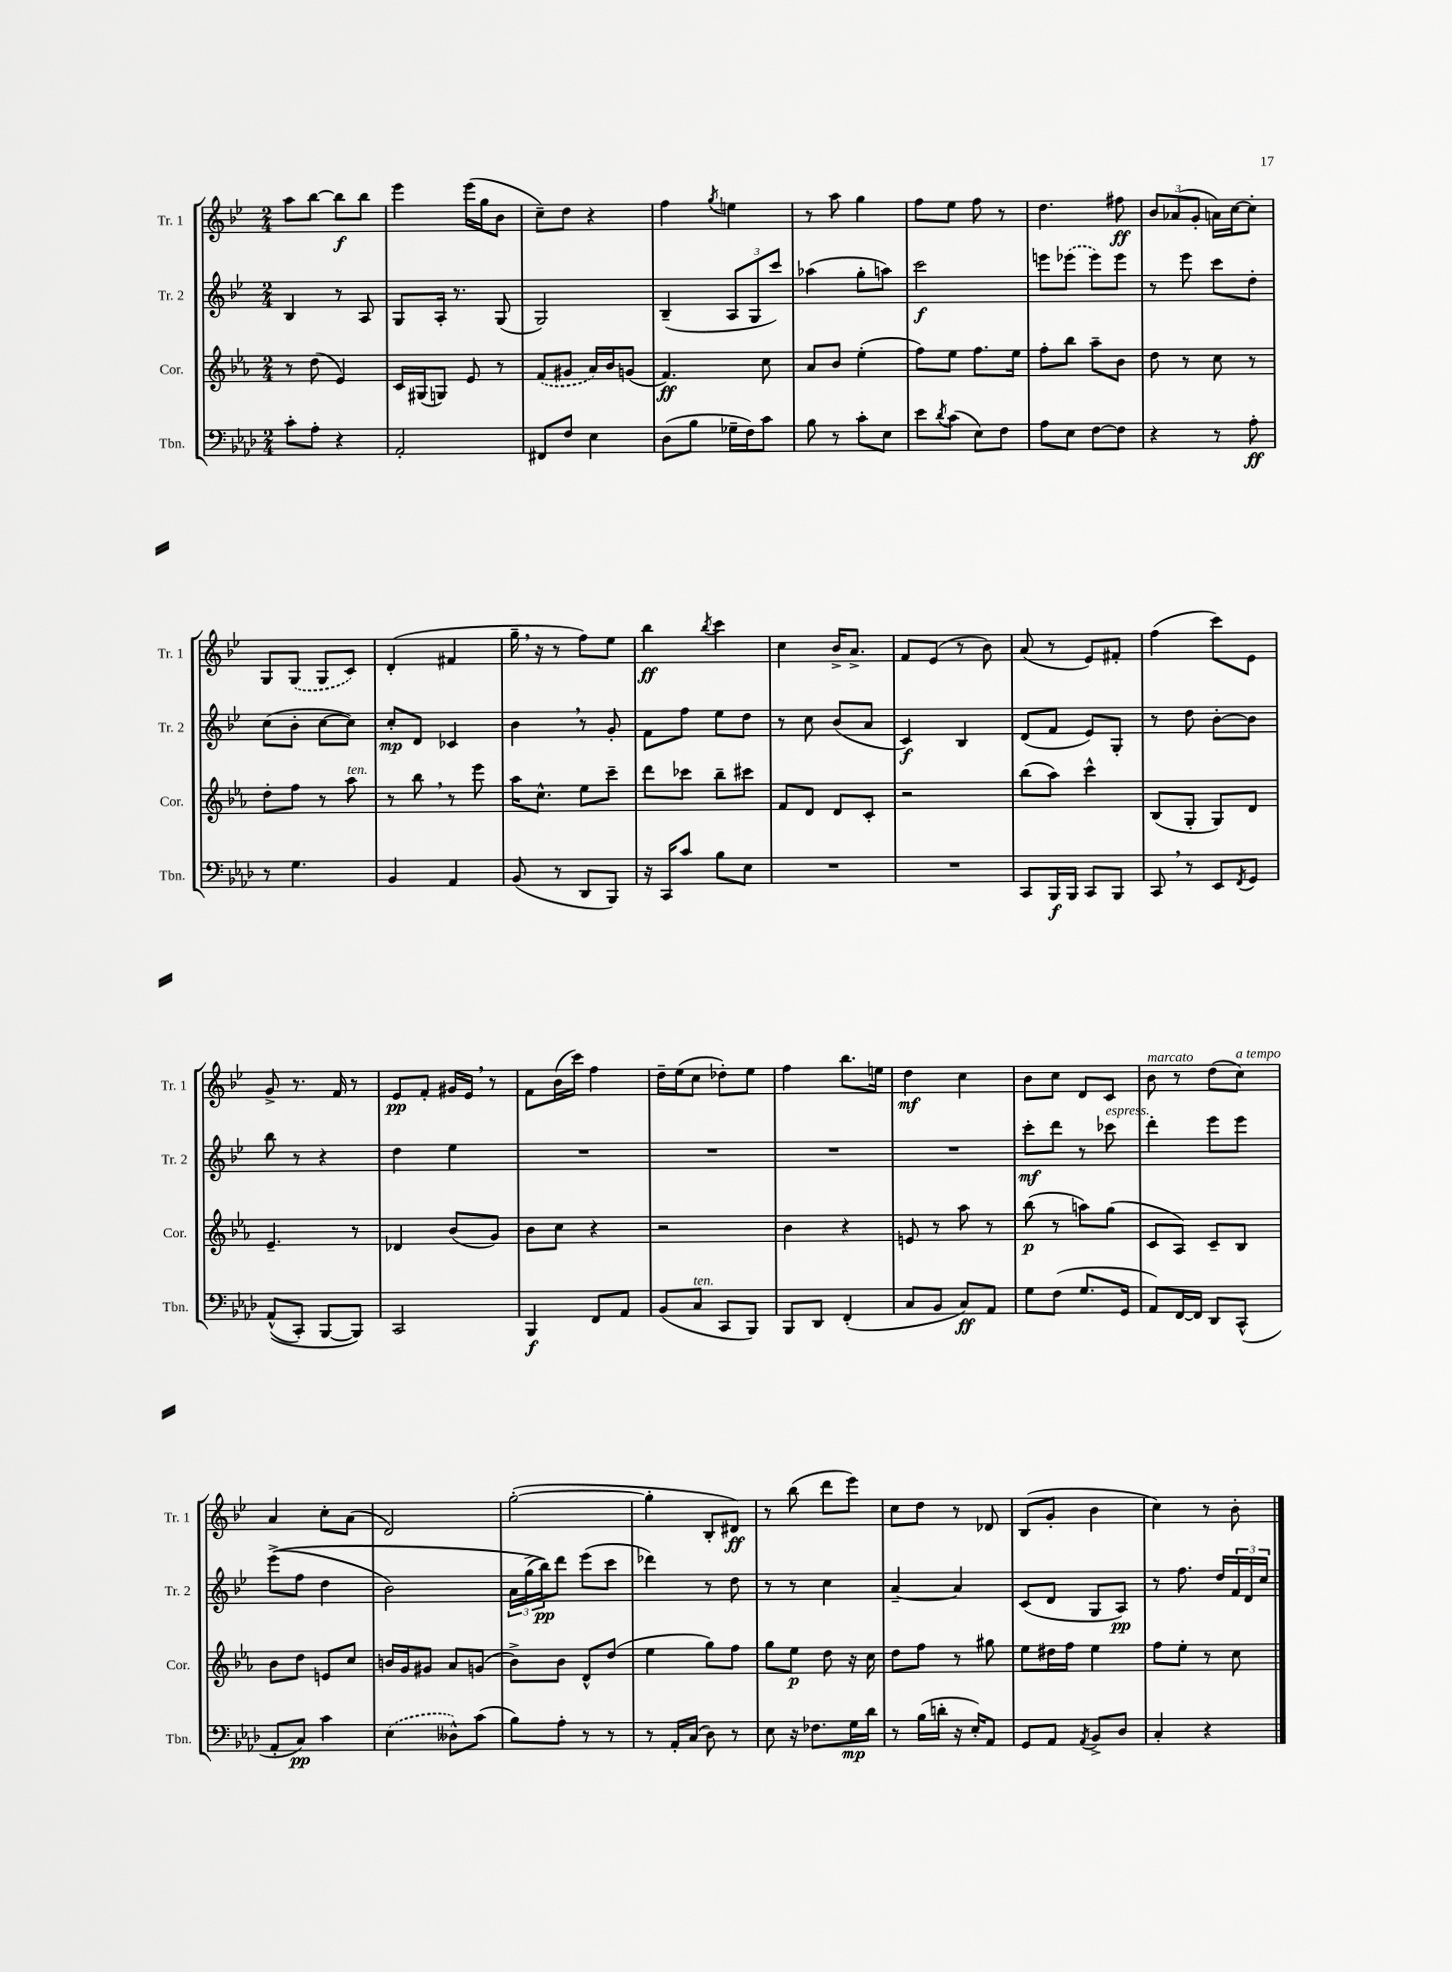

**kern	**kern	**kern	**kern
*staff4	*staff3	*staff2	*staff1
*clefF4	*clefG2	*clefG2	*clefG2
*k[b-e-a-d-]	*k[b-e-a-]	*k[b-e-]	*k[b-e-]
*M2/4	*M2/4	*M2/4	*M2/4
8c'\L	8r	4B-/	8aa\L
8A-'\J	(8dd\	.	[8bb-\J
4r	4e-/)	8r	8bb-\]L
.	.	8A/	8bb-\J
=	=	=	=
2AA-'/	16c/LL	8G/L	4eee-\
.	(16G#/J	.	.
.	8G/J)	16A'/Jk	.
.	.	8.r	.
.	8e-/	.	(16eee-\LL
.	.	.	16gg\J
.	8r	(8G/	8b-\J
=	=	=	=
8FF#/L	(8f/L	2G/)	8cc~\L)
8F/J	8g#/J	.	8dd\J
4E-\	16a-/LL)	.	4r
.	16b-/J	.	.
.	(8g/J	.	.
=	=	=	=
(8D-\L	4.f/)	(4B-~/	4ff\
8B-\J	.	.	.
.	.	.	8qgg/
16G-~\LL	.	12A/L	4ee\
16F\J)	.	.	.
.	.	12G/	.
8c\J	8cc\	.	.
.	.	12ccc/J)	.
=	=	=	=
8B-\	8a-/L	(4aa-\	8r
8r	8b-/J	.	8aa\
8c'\L	(4ee-'\	8gg'\L	4gg\
8E-\J	.	8aa\J)	.
=	=	=	=
8e-\L	8ff\L)	2ccc\	8ff\L
8qd-/	.	.	.
(8c\J	8ee-\J	.	8ee-\J
8E-\L)	8.ff\L	.	8ff\
8F\J	.	.	8r
.	16ee-\Jk	.	.
=	=	=	=
8A-\L	8ff'\L	8eee\L	4.dd\
8E-\J	8bb-\J	(8eee-\J	.
[8F\L	8aa-~\L	8eee-\L)	.
8F\]J	8b-\J	8eee-\J	8ff#\
=	=	=	=
4r	8dd\	8r	12b-/L
.	.	.	(12a-/
.	8r	8eee-\	.
.	.	.	12g'/J
8r	8cc\	8ccc\L	16a\LL)
.	.	.	[16cc\J
8A-'\	8r	8dd'\J	8cc'\]J
=	=	=	=
8r	8dd'\L	(8cc\L	8G/L
4.G\	8ff\J	8b-'\J	(8G/J
.	8r	[8cc\L	8G/L
.	8aa-\	8cc\]J)	8c/J)
=	=	=	=
4BB-/	8r	8cc'/L	(4d'/
.	8bb-\	8d/J	.
4AA-/	8r	4c-/	4f#/
.	8eee-\	.	.
=	=	=	=
(8BB-/	16aa-\LK	4b-\	16gg~\
.	8.cc^^\J	.	16r
8r	.	.	8r
8DD-/L	8ee-\L	8r	8ff\L)
8BBB-/J)	8ccc~\J	8g'/	8ee-\J
=	=	=	=
16r	8ddd\L	8f\L	4bb-\
16CC/LK	.	.	.
8c/J	8ccc-\J	8ff\J	.
.	.	.	8qbb-/
8B-\L	8bb-~\L	8ee-\L	4ccc\
8E-\J	8ccc#\J	8dd\J	.
=	=	=	=
2r	8f/L	8r	4cc\
.	8d/J	8cc\	.
.	8d/L	(8b-/L	16b-^/LK
.	.	.	8.a^/J
.	8c'/J	8a/J	.
=	=	=	=
2r	2r	4c/)	8f/L
.	.	.	(8e-/J
.	.	4B-/	8r
.	.	.	8b-\)
=	=	=	=
8CC/L	(8bb-\L	(8d/L	(8a/
16BBB-/L	8aa-\J)	8f/J	8r
16BBB-/JJ	.	.	.
8CC/L	4ccc^^\	8e-/L)	8e-/L)
8BBB-/J	.	8G'/J	8f#'/J
=	=	=	=
8CC/	(8B-/L	8r	(4ff\
8r	8G'/J	8dd\	.
8EE-/L	8G/L)	[8b-'\L	8ccc\L)
8qFF/	.	.	.
8GG/J	8d/J	8b-\]J	8e-\J
=	=	=	=
&((8AA-^^/L	4.e-~/	8bb-\	8g^/
8CC'/J)	.	8r	8.r
[8BBB-/L	.	4r	.
.	.	.	16f/
8BBB-/]J&)	8r	.	8r
=	=	=	=
2CC/	4d-/	4dd\	8e-/L
.	.	.	8f'/J
.	(8b-/L	4ee-\	16g#/LL
.	.	.	16e-/JJ
.	8g/J)	.	8r
=	=	=	=
4BBB-/	8b-\L	2r	8f\L
.	8cc\J	.	(16b-\L
.	.	.	16ccc\JJ)
8FF/L	4r	.	4ff\
8AA-/J	.	.	.
=	=	=	=
(8BB-/L	2r	2r	16dd~\LL
.	.	.	(16ee-\J
8C/J	.	.	8cc\J
8CC/L	.	.	8dd-'\L)
8BBB-/J)	.	.	8ee-\J
=	=	=	=
8BBB-/L	4b-\	2r	4ff\
8DD-/J	.	.	.
(4FF'/	4r	.	8.bb-\L
.	.	.	16ee\Jk
=	=	=	=
8C/L	8e/	2r	4dd\
8BB-/J	8r	.	.
8C/L)	8aa-\	.	4cc\
8AA-/J	8r	.	.
=	=	=	=
8G\L	(8bb-\	8ccc'\L	8b-\L
(8F\J	8r	8ddd\J	8cc\J
8.G/L	8aa\L)	8r	8d/L
.	(8gg\J	8ccc-\	8c/J
16GG/Jk	.	.	.
=	=	=	=
8AA-/L)	8c/L	4ddd'\	8b-\
[16FF/L	8A-/J)	.	8r
16FF/]JJ	.	.	.
8DD-/L	8c~/L	8eee-\L	(8dd\L
(8CC^^/J	8B-/J	8eee-\J	8cc\J)
=	=	=	=
8AA-'/L	8b-\L	&((8eee-^\L	4a/
8C/J)	8dd\J	8ff\J	.
4c\	8e/L	4dd\	8cc'\L
.	8cc/J	.	(8a\J
=	=	=	=
(4E-\	16b/LL	2b-\)	2d/)
.	16g/J	.	.
.	8g#/J	.	.
8D--^^\L)	8a-/L	.	.
(8c\J	(8g/J	.	.
=	=	=	=
8B-\L)	8b-^\L)	24a\LL	([2gg'\
.	.	(24gg^\	.
.	.	24bb-\J)&)	.
8A-'\J	8b-\J	8ddd\J	.
8r	8d^^/L	(8eee-\L	.
8r	(8dd/J	8ccc\J	.
=	=	=	=
8r	4ee-\	4ddd-\)	4gg'\]
16AA-'/LL	.	.	.
(16C/JJ	.	.	.
8D-\)	8gg\L)	8r	8B-'/L
8r	8ff\J	8dd\	8d#/J)
=	=	=	=
8E-\	8gg\L	8r	8r
16r	8ee-\J	8r	(8bb-\
8.F-\L	.	.	.
.	8dd\	4cc\	8ddd\L
16G\L	16r	.	8eee-\J)
16d-\JJ	16cc\	.	.
=	=	=	=
8r	8dd\L	[4a~/	8cc\L
(16B-\LL	8ff\J	.	8dd\J
16d'\JJ	.	.	.
16r	8r	4a/]	8r
16E-'/LK)	.	.	.
8AA-/J	8gg#\	.	8d-/
=	=	=	=
8GG/L	8ee-\L	(8c/L	(8B-/L
8AA-/J	16dd#\L	8d/J	8g'/J
.	16ff\JJ	.	.
8qAA-/	.	.	.
8BB-^/L	4ee-\	8G/L	4b-\
8D-/J	.	8A/J)	.
=	=	=	=
4C'/	8ff\L	8r	4cc\)
.	8ee-'\J	8.ff\	.
4r	8r	.	8r
.	.	16dd/LL	.
.	8cc\	24f/	8b-'\
.	.	24d/	.
.	.	24cc/JJ	.
==	==	==	==
*-	*-	*-	*-
